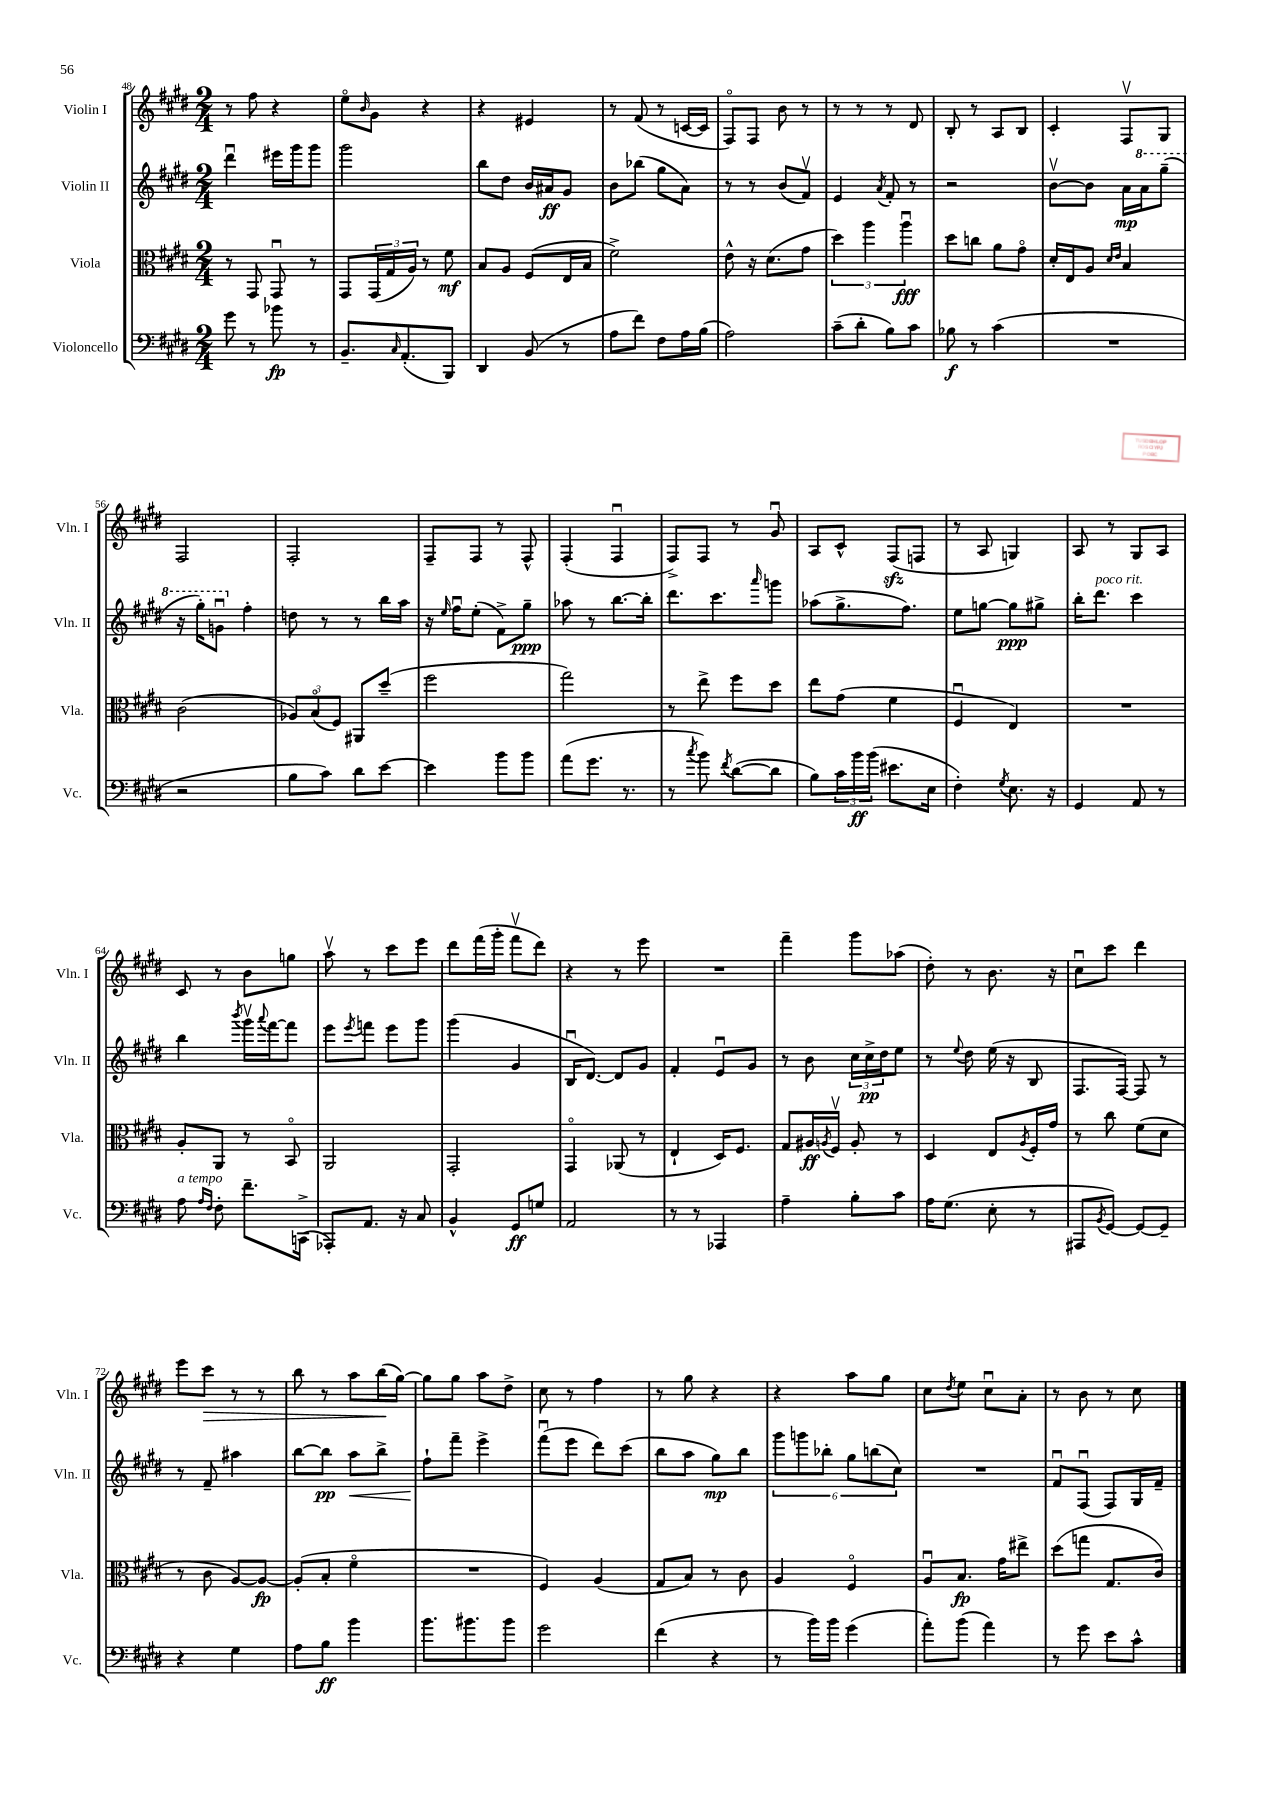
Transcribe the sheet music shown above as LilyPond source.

<<
\new StaffGroup <<
\new Staff = "s0" \with { instrumentName = "Violin I" shortInstrumentName = "Vln. I" } {
    \clef treble \key e \major \numericTimeSignature \time 2/4
    r8 fis''8 r4 |
    e''8\flageolet \grace { b'16 } gis'8 r4 |
    r4 eis'4 |
    r8 fis'8( r8 c'16~ c'16 |
    fis8\flageolet) fis8 b'8 r8 |
    r8 r8 r8 dis'8 |
    b8-. r8 a8 b8 |
    cis'4-. fis8\upbow gis8 |
    fis2 |
    fis2-. |
    fis8-- fis8 r8 fis8-^ |
    fis4-.( fis4\downbow |
    fis8->) fis8 r8 gis'8\downbow |
    a8 cis'8-^ fis8\sfz( f8 |
    r8 a8 g4) |
    a8 r8 gis8 a8 |
    cis'8 r8 b'8 g''8 |
    a''8\upbow r8 cis'''8 e'''8 |
    dis'''8 fis'''16( gis'''16-. fis'''8\upbow dis'''8) |
    r4 r8 e'''8 |
    R2 |
    fis'''4-- gis'''8 aes''8( |
    dis''8-.) r8 b'8. r16 |
    cis''8\downbow cis'''8 dis'''4 |
    e'''8 cis'''8\> r8 r8 |
    b''8 r8 a''8 b''16\!( gis''16~) |
    gis''8 gis''8 a''8 dis''8-> |
    cis''8 r8 fis''4 |
    r8 gis''8 r4 |
    r4 a''8 gis''8 |
    cis''8 \acciaccatura { dis''8 } e''8 cis''8\downbow a'8-. |
    r8 b'8 r8 cis''8 \bar "|." |
}
\new Staff = "s1" \with { instrumentName = "Violin II" shortInstrumentName = "Vln. II" } {
    \clef treble \key e \major \numericTimeSignature \time 2/4
    dis'''4\downbow eis'''16 gis'''16 gis'''8 |
    gis'''2 |
    b''8 dis''8 b'16 ais'16\ff gis'8 |
    b'8 bes''8( gis''8 a'8) |
    r8 r8 b'8( fis'8\upbow) |
    e'4 \acciaccatura { a'8 } fis'8-. r8 |
    r2 |
    b'8~\upbow b'8 a'16\mp \ottava #1 a''16 gis'''8--( |
    r16 gis'''16-.) g''8\downbow \ottava #0 fis''4-. |
    d''8 r8 r8 b''16 a''16 |
    r16 \grace { e''16 } fis''16\downbow e''8-.( fis'8->) gis''8--\ppp |
    aes''8 r8 b''8.~ b''16-. |
    dis'''8. cis'''8. \grace { a'''16 } g'''8 |
    aes''8( gis''8.-> fis''8.) |
    e''8 g''8~ g''8\ppp gis''8-> |
    b''16-. dis'''8.^\markup { \italic "poco rit." } cis'''4 |
    b''4 \acciaccatura { b'''8 } gis'''16\upbow \appoggiatura { a'''8 } fis'''16~ fis'''8 |
    e'''8 \acciaccatura { e'''8 } f'''8 e'''8 gis'''8 |
    gis'''4( gis'4 |
    b16\downbow dis'8.~) dis'8 gis'8 |
    fis'4-. e'8\downbow gis'8 |
    r8 b'8 \tuplet 3/2 { cis''16 cis''16->\pp dis''16 } e''8 |
    r8 \appoggiatura { e''8 } dis''8 e''16( r16 b8 |
    fis8. fis16~) fis8 r8 |
    r8 fis'8-- ais''4 |
    b''8~ b''8\pp a''8\< b''8-> |
    fis''8-!\! fis'''8-- e'''4-> |
    fis'''8\downbow( e'''8 dis'''8) cis'''8( |
    b''8 a''8 gis''8\mp) b''8 |
    \tuplet 6/4 { gis'''8 g'''8 bes''8-. gis''8 b''8( cis''8) } |
    R2 |
    fis'8\downbow fis8\downbow( fis8) gis16 fis'16-- \bar "|." |
}
\new Staff = "s2" \with { instrumentName = "Viola" shortInstrumentName = "Vla." } {
    \clef alto \key e \major \numericTimeSignature \time 2/4
    r8 gis,8 gis,8\downbow r8 |
    gis,8 \tuplet 3/2 { gis,16( gis16 a16) } r8 fis'8\mf |
    b8 a8 fis8( e16 b16 |
    fis'2->) |
    e'8-^ r16 dis'8.( gis'8 |
    \tuplet 3/2 { dis''4) a''4 a''4\downbow\fff } |
    dis''8 c''8 a'8 gis'8\flageolet |
    dis'16-. e16 a8 \grace { dis'16 e'16 } b4 |
    cis'2( |
    \tuplet 3/2 { aes8) b8\flageolet( fis8) } ais,8 dis''8--( |
    fis''2 |
    gis''2) |
    r8 e''8-> fis''8 dis''8 |
    e''8 gis'8( fis'4 |
    fis4\downbow e4) |
    R2 |
    a8-. a,8 r8 b,8\flageolet |
    a,2 |
    gis,2-. |
    gis,4\flageolet aes,8( r8 |
    e4-! dis16) fis8. |
    gis8 ais16\ff \acciaccatura { a8 } fis16\upbow a8-. r8 |
    dis4 e8 \acciaccatura { a8 } fis16-. gis'16 |
    r8 cis''8 fis'8( dis'8 |
    r8 cis'8 a8~) a8~\fp |
    a8-.( b8-. fis'4\flageolet |
    R2 |
    fis4) a4( |
    gis8 b8) r8 cis'8 |
    a4 fis4\flageolet |
    a8\downbow b8.\fp gis'16 eis''8-> |
    dis''8( g''8 gis8. cis'16) \bar "|." |
}
\new Staff = "s3" \with { instrumentName = "Violoncello" shortInstrumentName = "Vc." } {
    \clef bass \key e \major \numericTimeSignature \time 2/4
    gis'8 r8 bes'8\fp r8 |
    b,8.-- \grace { cis16 } a,8.-.( b,,8) |
    dis,4 b,8( r8 |
    a8 fis'8) fis8 a16 b16( |
    a2) |
    cis'8--( dis'8-. b8) cis'8 |
    bes8\f r8 cis'4( |
    R2 |
    r2 |
    b8 cis'8) dis'8 e'8~ |
    e'4 b'8 b'8 |
    a'8( gis'8. r8. |
    r8 \acciaccatura { cis''8 } b'8) \acciaccatura { fis'8 } dis'8~( dis'8 |
    b8) \tuplet 3/2 { cis'16 b'16\ff b'16( } eis'8. e16 |
    fis4-.) \acciaccatura { gis8 } e8. r16 |
    gis,4 a,8 r8 |
    a8^\markup { \italic "a tempo" } \grace { a16 fis16 } fis8-. fis'8.-- c,16->( |
    aes,,8-.) a,8. r16 cis8 |
    b,4-^ gis,8\ff g8 |
    a,2 |
    r8 r8 aes,,4 |
    a4-- b8-. cis'8 |
    a16 gis8.( e8-. r8 |
    ais,,8 \acciaccatura { b,8 } gis,8~) gis,8~ gis,8-- |
    r4 gis4 |
    a8 b8\ff b'4 |
    b'8. bis'8. bis'8 |
    gis'2 |
    fis'4( r4 |
    r8 b'16) b'16 gis'4( |
    a'8-.) b'8( a'4) |
    r8 gis'8 e'8 cis'8-^ \bar "|." |
}
>>
>>
\layout { \context { \Score currentBarNumber = #48 } }
